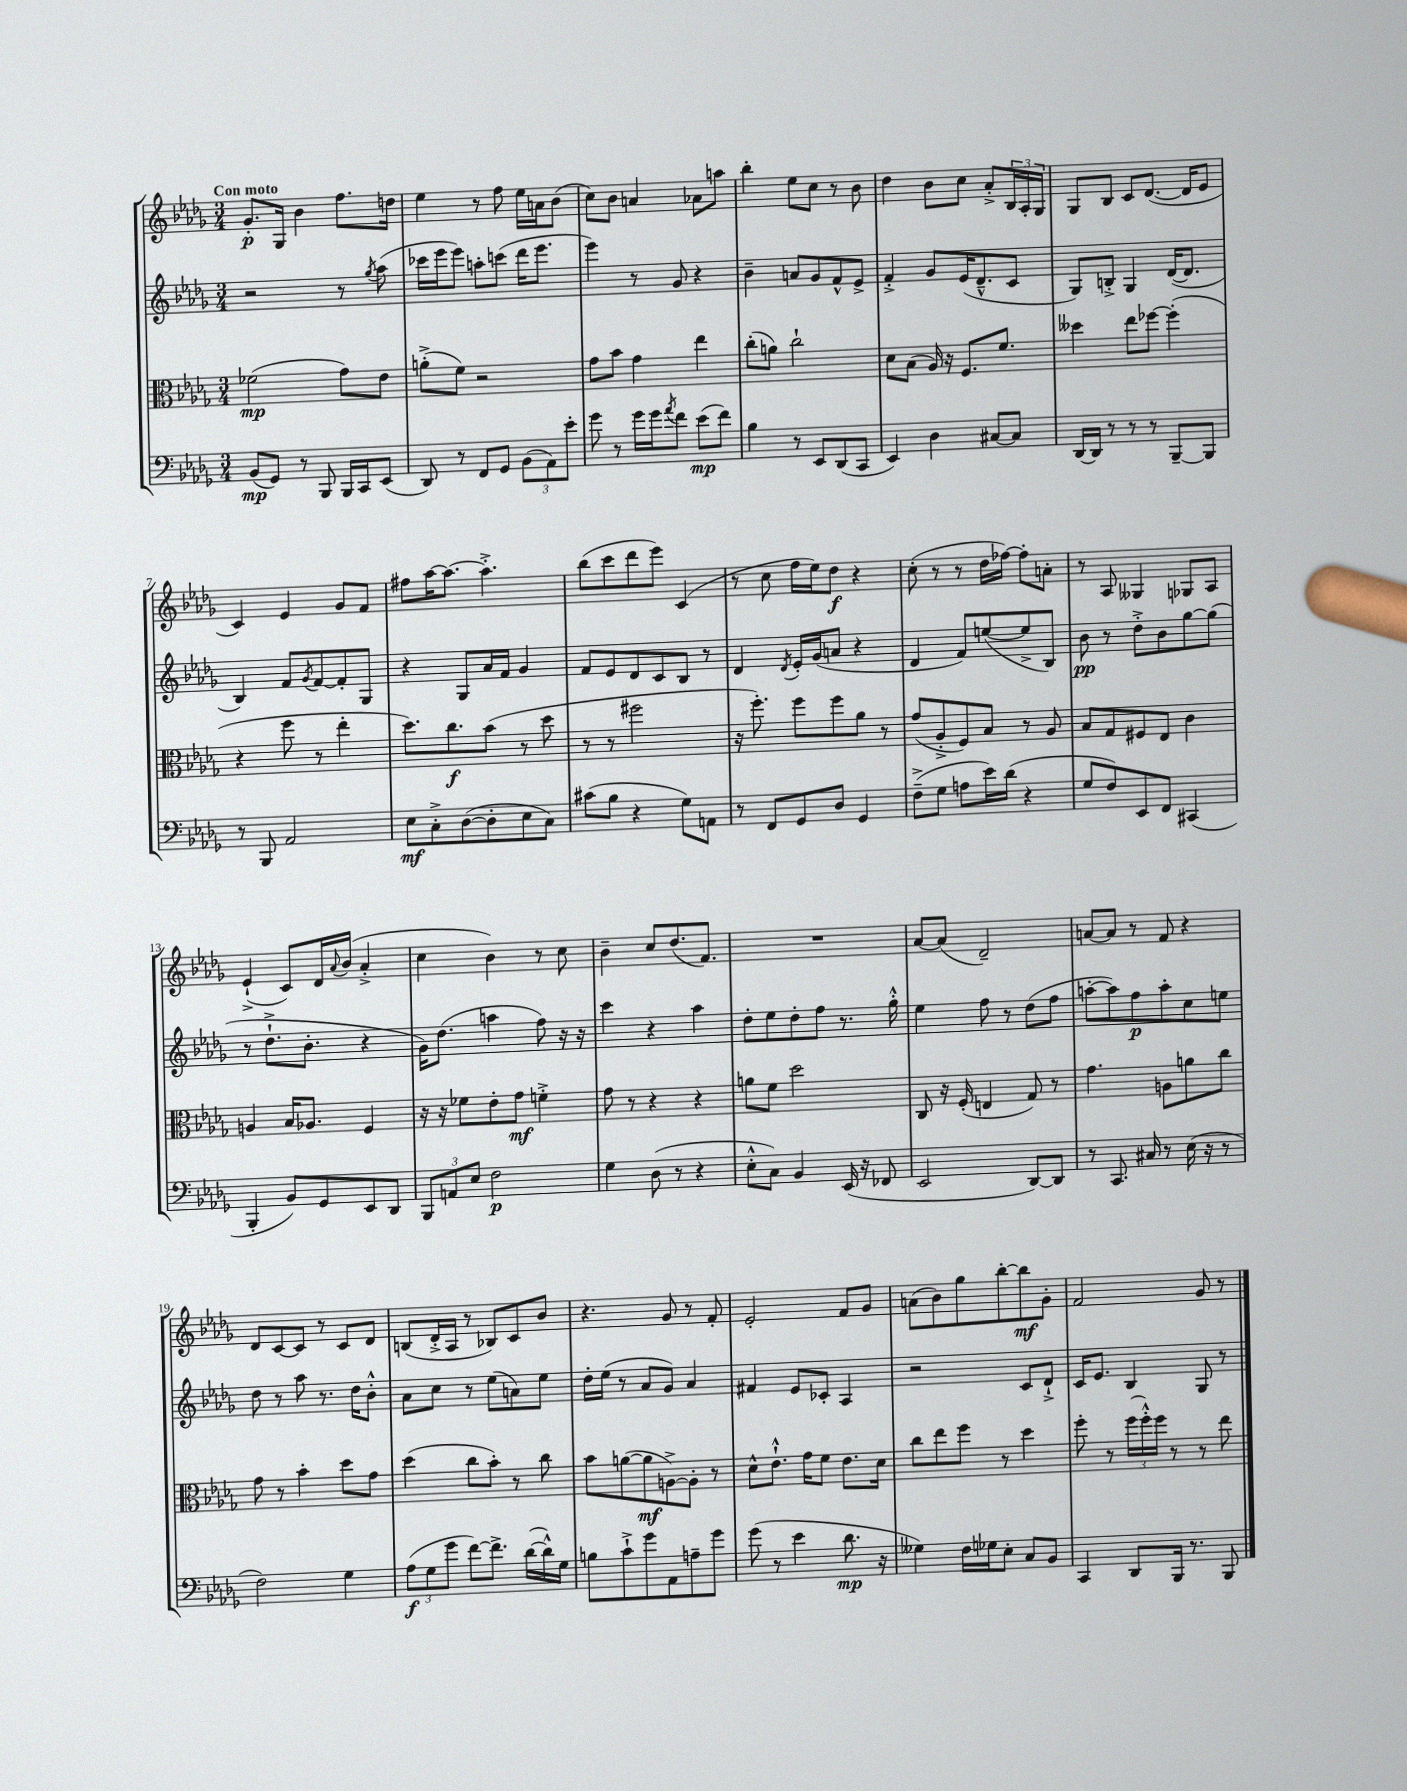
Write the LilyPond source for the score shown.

<<
\new StaffGroup <<
\new Staff = "s0" {
    \clef treble \key des \major \numericTimeSignature \time 3/4 \tempo "Con moto"
    ges'8.-.\p ges16 bes'4 f''8. d''16 |
    ees''4 r8 f''8 ees''16 a'16 bes'8( |
    c''8) bes'8 a'4 aes'8 a''8 |
    bes''4-. ees''8 c''8 r8 bes'8 |
    des''4 bes'8 c''8 aes'8-.-> \tuplet 3/2 { bes16 aes16-. ges16 } |
    ges8 bes8 c'8 des'8.~( des'16 ees'8 |
    c'4) ees'4 ges'8 f'8 |
    fis''8 aes''16~ aes''8.~ aes''4.-.-> |
    bes''8( c'''8 des'''8 ees'''8) c'4( |
    r8 c''8 f''16 ees''16) des''8\f r4 |
    c''8-.( r8 r8 des''16 fes''16~) fes''8-. a'8-. |
    r8 aes8 geses4 ges8 aes8 |
    ees'4-!->( c'8) des'16 \appoggiatura { aes'8 } bes'16( aes'4-.-> |
    c''4 bes'4) r8 c''8 |
    bes'4-- c''8 des''8.( f'8.) |
    R2. |
    aes'8~ aes'8( des'2--) |
    a'8~ a'8 r8 f'8 r4 |
    des'8 c'8~ c'8 r8 c'8 des'8 |
    b8( des'16-.-> aes16 r8 bes8) c'8 bes'8 |
    r4. ges'8 r8 f'8-. |
    ees'2-. f'8 ges'8 |
    a'8( bes'8) ges''8 bes''8~-. bes''8\mf ges'8-. |
    f'2 ges'8 r8 \bar "|." |
}
\new Staff = "s1" {
    \clef treble \key des \major \numericTimeSignature \time 3/4
    r2 r8 \acciaccatura { ges''8 } aes''8( |
    ces'''16 ees'''16 ees'''8) a''8-. c'''8( des'''16 ees'''8. |
    ees'''4) r8 ges'8 r4 |
    bes'4-- a'8 ges'8 f'8-^ ees'8-> |
    f'4-.-> ges'8 ees'16( des'8.---^ c'8 |
    ges8) b8-.-> ges4 des'16~( des'8. |
    bes4) f'8 \acciaccatura { ges'8 } f'8~ f'8-. ges8 |
    r4 ges8 aes'16 f'16 ges'4 |
    f'8 ees'8 des'8 c'8 bes8 r8 |
    des'4 \acciaccatura { des'8 } ees'16-. ges'16( a'8 r4 |
    des'4 f'8) e''8~( e''8-> bes8) |
    bes'8\pp r8 des''8-.-> bes'8 ges''8~ ges''8( |
    r8 des''8.-!-> bes'8.-. r4 |
    ges'16) des''8.( a''4 f''8) r16 r16 |
    c'''4 r4 aes''4 |
    des''8-. ees''8 des''8-. f''8 r8. ges''16-.-^ |
    ees''4 f''8 r8 des''8( f''8 |
    a''8~-. a''8) f''8\p a''8-. c''8 e''8 |
    des''8 r8 aes''8 r8. des''16 bes'8-.-^ |
    aes'8 c''8 r8 ees''8( a'8) ees''8 |
    des''16-. ees''16( r8 aes'8 ges'8) aes'4 |
    fis'4 ees'8 ces'8-. aes4 |
    r2 c'8 des'8-!-> |
    c'16 ees'8. bes4 ges8 r8 \bar "|." |
}
\new Staff = "s2" {
    \clef alto \key des \major \numericTimeSignature \time 3/4
    fes'2\mp( ges'8) ees'8 |
    a'8-.->( f'8) r2 |
    ges'8 bes'8 ges'4 ees''4 |
    c''8-.( a'8) c''2-! |
    des'8 bes8( aes16) r16 f8. f'8. |
    deses''4 ees''8 fes''8~ fes''4-.( |
    r4 f''8 r8 ees''4-. |
    des''8.) c''8.\f bes'8( r8 des''8 |
    r8 r8 fis''2 |
    r16 f''8.-.) f''8 f''8 aes'8 r8 |
    ges'8( aes8-.-> f8) bes8 r8 aes8 |
    bes8 ges8 fis8 ees8 c'4 |
    a4 bes16 aes8. f4 |
    r16 r16 fes'8 ees'8-. ges'8\mf f'4-.-> |
    ges'8 r8 r4 r4 |
    a'8 f'8 des''2 |
    c8 r16 f16-.( e4 ges8) r8 |
    ges'4. a8 a'8 c''8 |
    ges'8 r8 bes'4-. des''8 ges'8 |
    des''4( c''8 bes'8-.) r8 c''8 |
    bes'8 a'8~( a'8\mf a8~->) a8-. r8 |
    des'8-^ ees'8.-!-^ ges'16 f'8 ees'8. des'16 |
    c''8 ees''8 f''8 r8 des''4 |
    f''8-. r8 \tuplet 3/2 { f''16( f''16-.-^) f''16 } r8 r8 ees''8 \bar "|." |
}
\new Staff = "s3" {
    \clef bass \key des \major \numericTimeSignature \time 3/4
    bes,8\mp( ges,8) r8 bes,,8 bes,,16 c,16 ees,8( |
    des,8) r8 f,8 ges,8 \tuplet 3/2 { bes,8( aes,8) ees'8-. } |
    ges'8 r8 ges'16 ges'16 \acciaccatura { aes'8 } f'8 ees'8\mp( f'8) |
    bes4 r8 ees,8 des,8( c,8 |
    ees,4) des4 cis8~ cis8 |
    des,16~ des,16 r8 r8 r8 bes,,8~-- bes,,8 |
    r8 bes,,8 aes,2 |
    ees8\mf c8-.-> des8~( des8-. ees8 c8) |
    cis'8( bes8 r4 ges8) a,8 |
    r8 f,8 ges,8 des8 ges,4 |
    f8--->( ges8 a8 ees'16) des'16( r4 |
    ges8 f8) ees,8 f,8 cis,4( |
    bes,,4-. bes,8) ges,8 ees,8 des,8 |
    \tuplet 3/2 { bes,,8 a,8 ees8 } f2\p |
    ges4 des8( r8 r4 |
    ees8-.-^ c8) bes,4 ees,16( r16 fes,8 |
    ees,2 des,8~) des,8 |
    r8 c,8. cis16 r8 ees16( r16 r8 |
    f2) ges4 |
    \tuplet 3/2 { aes8\f( ges8 ges'8 } f'8~) f'8.-> des'16~( des'16-^) ges16 |
    b8 c'8-!-> ges'8 aes,8 a8-- ges'8 |
    ges'8( r8 ees'4 des'8.\mp r16 |
    geses4) f16 ges16 ees8-. c8 bes,8 |
    c,4 des,8 bes,,16 r8. bes,,8 \bar "|." |
}
>>
>>
